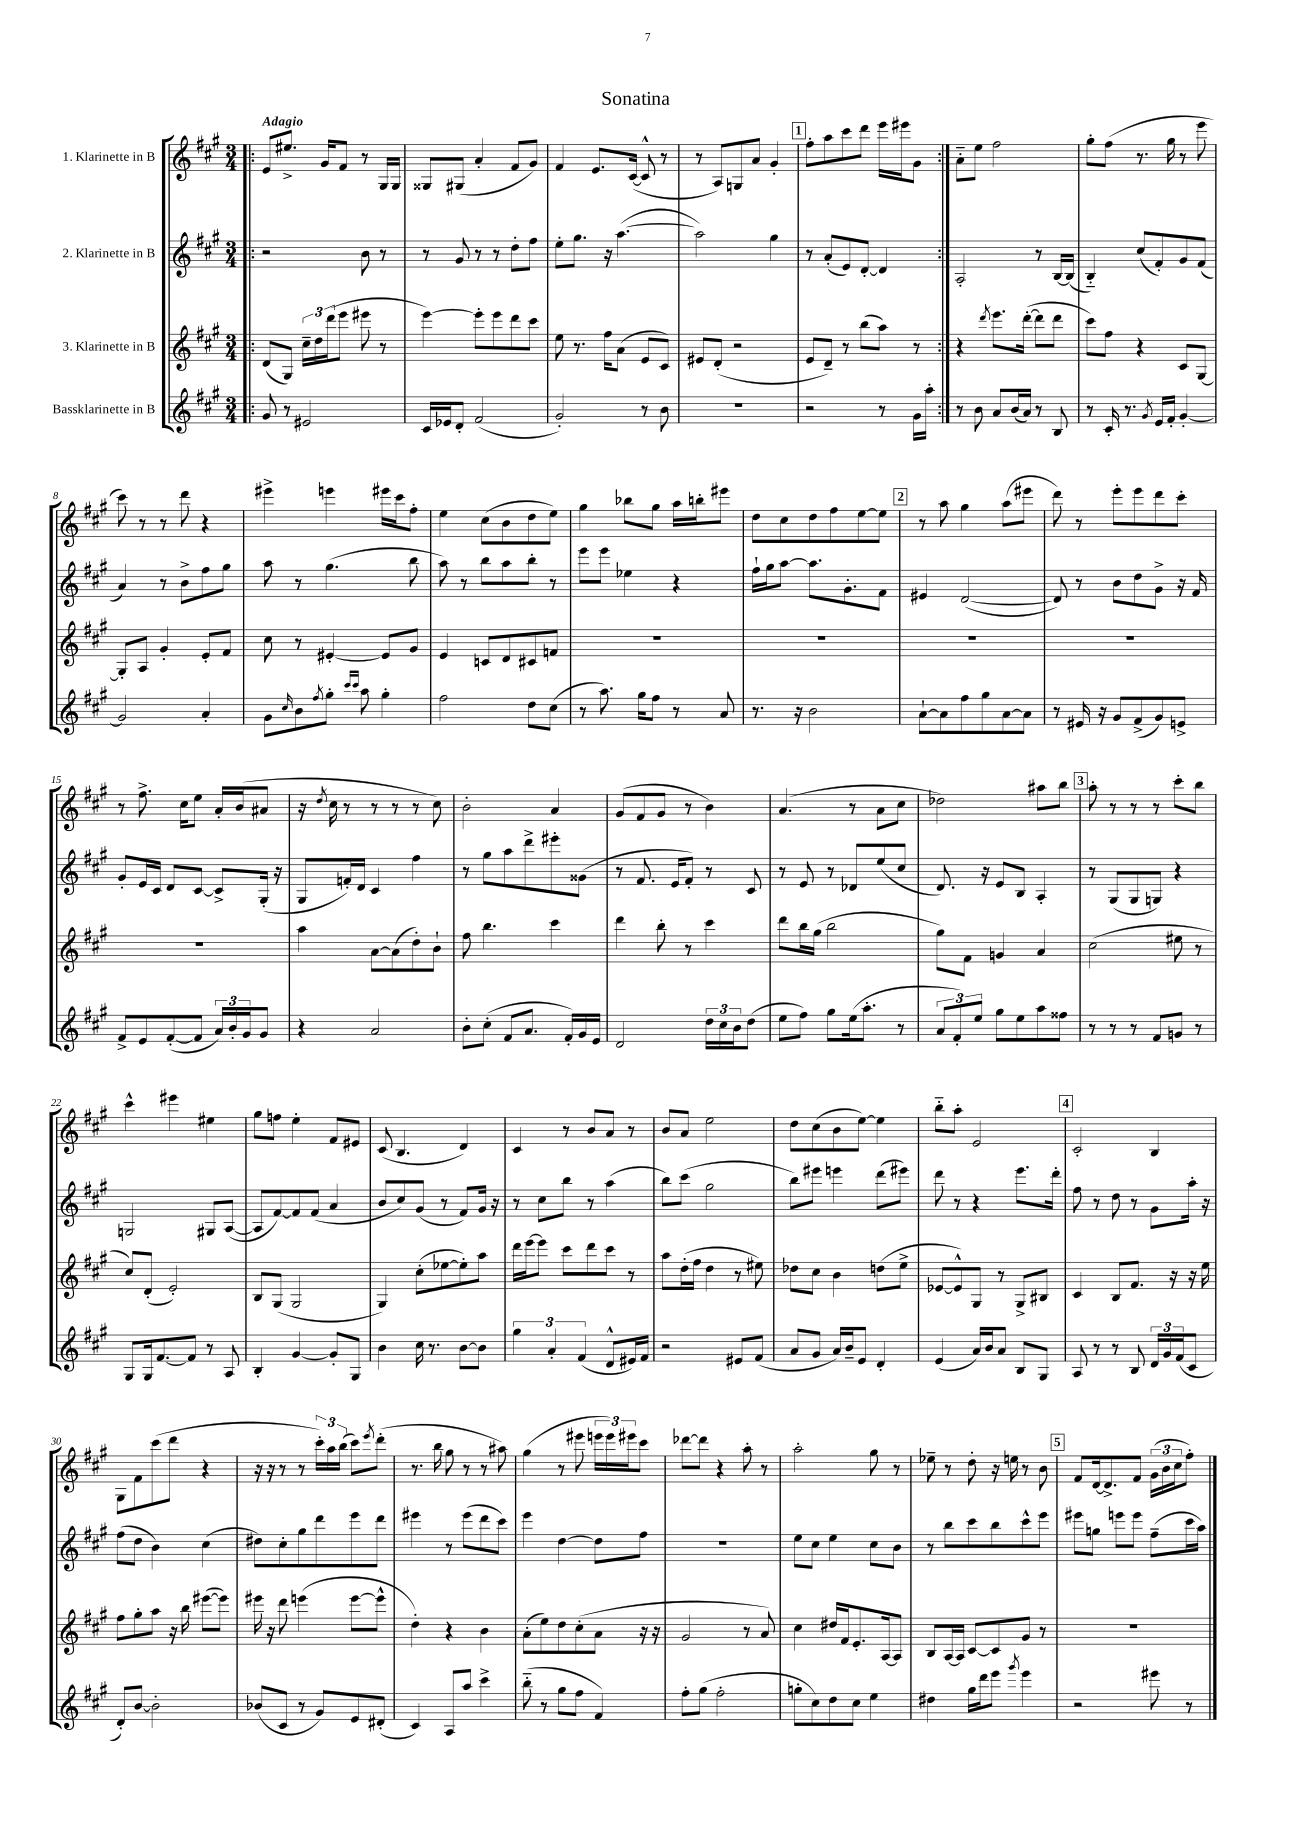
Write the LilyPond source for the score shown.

\header { title = "Sonatina" }
<<
\new StaffGroup <<
\new Staff = "s0" \with { instrumentName = "1. Klarinette in B" } {
    \clef treble \key a \major \numericTimeSignature \time 3/4 \tempo "Adagio"
    \repeat volta 2 { \bar ".|:" e'8 eis''8.-> gis'16 fis'8 r8 gis16 gis16 |
    gisis8 gis8( a'4-. fis'8 gis'8) |
    fis'4 e'8. cis'16~( cis'8-^ r8 |
    r8 a8) g8 a'8 gis'4-. |
    \mark \markup { \box "1" } fis''8-. a''8 cis'''8 d'''8 e'''16 eis'''16 gis'8 | }
    a'8-_ e''8 fis''2 |
    gis''8-. fis''8( r8. gis''16 r8 e'''8 |
    cis'''8) r8 r8 d'''8 r4 |
    eis'''4-> e'''4 eis'''16 cis'''16 fis''8-. |
    e''4 cis''8( b'8 d''8 e''8) |
    gis''4 bes''8 gis''8 a''16 b''16-. eis'''8 |
    d''8 cis''8 d''8 fis''8 e''8~ e''8 |
    \mark \markup { \box "2" } r8 a''8 gis''4 a''8( eis'''8 |
    d'''8) r8 e'''8-. e'''8 d'''8 cis'''8-. |
    r8 fis''8.-> cis''16 e''8 a'16-. b'16( ais'8 |
    r16 \acciaccatura { d''8 } cis''16 r8 r8 r8 r8 cis''8) |
    b'2-. a'4 |
    gis'8( fis'8 gis'8 r8 b'4) |
    a'4.( r8 a'8 cis''8 |
    des''2) ais''8 b''8 |
    \mark \markup { \box "3" } a''8-. r8 r8 r8 cis'''8-. b''8 |
    cis'''4-^ eis'''4 eis''4 |
    gis''8 f''8 e''4-. fis'8 eis'8 |
    cis'8( b4. d'4) |
    cis'4 r8 b'8 a'8 r8 |
    b'8 a'8 e''2 |
    d''8 cis''8( b'8 e''8~) e''4 |
    b''8-_ a''8-. e'2 |
    \mark \markup { \box "4" } cis'2-. b4 |
    gis8 fis'8 cis'''8( d'''8 r4 |
    r16 r16 r8 r8 \tuplet 3/2 { cis'''16-.) a''16 b''16( } cis'''8) \acciaccatura { e'''8 } d'''8-.( |
    r8. b''16 gis''8 r8 r8 ais''8) |
    gis''4( r8 eis'''8 \tuplet 3/2 { e'''16 e'''16) eis'''16 } cis'''8 |
    des'''8~ des'''8 r4 a''8-. r8 |
    a''2-. gis''8 r8 |
    ees''8-- r8 d''8-. r16 e''16 r8 b'8 |
    \mark \markup { \box "5" } fis'8 d'16~ d'8.-> fis'8 \tuplet 3/2 { gis'16( b'16 cis''16 } fis''8-.) \bar "|." |
}
\new Staff = "s1" \with { instrumentName = "2. Klarinette in B" } {
    \clef treble \key a \major \numericTimeSignature \time 3/4
    \repeat volta 2 { \bar ".|:" r2 b'8 r8 |
    r8 gis'8 r8 r8 d''8-. fis''8 |
    e''8-. gis''8. r16 a''4.~( |
    a''2) gis''4 |
    \mark \markup { \box "1" } r8 a'8-.( e'8) d'8~-. d'4 | }
    a2-. r8 b16~ b16( |
    b4-_) cis''8( fis'8-.) gis'8 fis'8( |
    a'4) r8 b'8-> fis''8 gis''8 |
    a''8 r8 gis''4.( b''8 |
    a''8) r8 b''8 a''8 b''8-. r8 |
    e'''8 e'''8 ees''4 r4 |
    fis''16-! gis''16 a''8~ a''8. gis'8.-. fis'8 |
    \mark \markup { \box "2" } eis'4 d'2~( |
    d'8) r8 b'8 d''8 gis'8-> r16 fis'16 |
    gis'8-. e'16 cis'16 d'8 cis'8~ cis'8-> gis16-.( r16 |
    gis8 f'16-.) d'16 cis'4 fis''4 |
    r8 gis''8 a''8 d'''8-> eis'''8-. gisis'8( |
    r8 fis'8. e'16 fis'8-.) r8 cis'8 |
    r8 e'8 r8 des'8 e''8( cis''8 |
    d'8.) r16 e'8 b8 a4-. |
    \mark \markup { \box "3" } r8 gis8( gis8 g8) r4 |
    g2 gis8 a8~( |
    a8 fis'8~) fis'8 fis'8( a'4 |
    b'8 cis''8) gis'8( r8 fis'8) gis'16 r16 |
    r8 cis''8 b''8 r8 a''4( |
    b''8) cis'''8( gis''2 |
    b''8) eis'''8 e'''4 d'''8( eis'''8) |
    d'''8 r8 r4 e'''8. d'''16-. |
    \mark \markup { \box "4" } fis''8 r8 d''8 r8 gis'8 a''16-. r16 |
    fis''8( d''8 b'4) cis''4( |
    dis''8) cis''8-. gis''8 d'''8 e'''8 d'''8 |
    eis'''4 r8 eis'''8( d'''8 cis'''8) |
    e'''4 d''4~ d''8 fis''8 |
    R2. |
    e''8 cis''8 e''4 cis''8 b'8 |
    r8 b''8 cis'''8 b''8 cis'''8-^ e'''8 |
    \mark \markup { \box "5" } eis'''8 g''8 e'''8 e'''8 fis''8--( cis'''16 a''16) \bar "|." |
}
\new Staff = "s2" \with { instrumentName = "3. Klarinette in B" } {
    \clef treble \key a \major \numericTimeSignature \time 3/4
    \repeat volta 2 { \bar ".|:" d'8( gis8) \tuplet 3/2 { cis''16-- d''16 d'''16( } e'''8 eis'''8 r8 |
    e'''4~) e'''8-. e'''8 d'''8 cis'''8 |
    e''8 r8. fis''16 a'8( e'8 cis'8) |
    eis'8 d'8-.( r2 |
    \mark \markup { \box "1" } e'8 d'8--) r8 b''8( a''8) r8 | }
    r4 \acciaccatura { d'''8 } e'''8. d'''16~-.( d'''8 d'''8 |
    cis'''8) fis''8 r4 cis'8 gis8~ |
    gis8-. a8 gis'4-. e'8-. fis'8 |
    cis''8 r8 eis'4~-. eis'8 gis'8 |
    e'4 c'8 d'8 cis'8 f'8 |
    R2. |
    R2. |
    \mark \markup { \box "2" } R2. |
    R2. |
    R2. |
    a''4 a'8~ a'8( d''8-.) b'8-! |
    fis''8 b''4. cis'''4 |
    d'''4 b''8-. r8 cis'''4 |
    d'''8 b''16 gis''16( b''2 |
    gis''8) fis'8 g'4 a'4 |
    \mark \markup { \box "3" } cis''2( eis''8 r8 |
    cis''8) d'8-.( e'2-.) |
    b8 gis8( gis2 |
    gis4) cis''8-.( ees''8~ ees''8-.) a''8 |
    d'''16 e'''16~ e'''8 cis'''8 d'''8 cis'''8 r8 |
    a''8 d''16-.( fis''16 d''4 r8 eis''8) |
    des''8 cis''8 b'4 d''8( e''8-> |
    ees'8~ ees'8-^) gis8 r8 gis8-> bis8 |
    \mark \markup { \box "4" } cis'4 b8 fis'8. r16 r16 e''16 |
    fis''8 gis''8-. a''8 r16 b''16 eis'''8~( eis'''8) |
    eis'''16 r16 d'''8 e'''4( e'''8~ e'''8-^ |
    d''4-.) r4 b'4 |
    a'8-.( e''8) d''8 cis''8-.( a'8 r16 r16 |
    gis'2 r8 a'8) |
    cis''4 dis''16 fis'16 e'8.-. a16~ a8 |
    b8 a16~ a16 cis'8~ cis'8 gis'8 r8 |
    \mark \markup { \box "5" } R2. \bar "|." |
}
\new Staff = "s3" \with { instrumentName = "Bassklarinette in B" } {
    \clef treble \key a \major \numericTimeSignature \time 3/4
    \repeat volta 2 { \bar ".|:" gis'8 r8 eis'2 |
    cis'16 ees'16 d'8-. fis'2( |
    gis'2-.) r8 b'8 |
    R2. |
    \mark \markup { \box "1" } r2 r8 gis'16 a''16-. | }
    r8 b'8 a'8 b'16( a'16) r8 b8 |
    r8 cis'16-. r8. \acciaccatura { gis'8 } e'16 fis'16-. gis'4~-. |
    gis'2 a'4-. |
    gis'8 \grace { cis''16 } b'8 \acciaccatura { fis''8 } gis''8-. \grace { cis'''16 cis'''16 } a''8 gis''4-. |
    fis''2 d''8 cis''8( |
    r8 a''8.) gis''16 fis''8 r8 a'8 |
    r8. r16 b'2 |
    \mark \markup { \box "2" } a'8~-! a'8 fis''8 gis''8 a'8~ a'8 |
    r8 eis'16 r16 gis'8 fis'8->( gis'8) e'8-> |
    fis'8-> e'8 fis'8~-.( fis'8 \tuplet 3/2 { a'16) b'16-. gis'16 } gis'8 |
    r4 a'2 |
    b'8-. cis''8-.( fis'8 a'8. fis'16-.) gis'16 e'16 |
    d'2 \tuplet 3/2 { d''16 cis''16 b'16 } d''8( |
    e''8 fis''8) gis''8 e''16( a''8.-. r8 |
    \tuplet 3/2 { a'8 fis'8-.) e''8 } gis''8 e''8 a''8 fisis''8 |
    \mark \markup { \box "3" } r8 r8 r8 fis'8 g'8 r8 |
    gis8 gis16 fis'8.~ fis'8 r8 a8 |
    b4-. gis'4~ gis'8-. gis8 |
    b'4 cis''16 r8. b'8~ b'8 |
    \tuplet 3/2 { gis''4 a'4-. fis'4( } d'8-^ eis'16) fis'16 |
    r2 eis'8 fis'8( |
    a'8 gis'8 a'16) b'16-- e'8 d'4-. |
    e'4( a'16) b'16 a'8 b8 gis8 |
    \mark \markup { \box "4" } a8 r8 r8 b8 \tuplet 3/2 { d'16 gis'16 fis'16( } cis'8 |
    d'8-.) b'8~ b'2-. |
    bes'8( cis'8 r8 gis'8) e'8 dis'8-.( |
    cis'4) a8 a''8 cis'''4-> |
    b''8-_( r8 gis''8 fis''8 fis'4) |
    fis''8-. gis''8( fis''2-. |
    g''8-. cis''8) d''8 cis''8 e''4 |
    dis''4 gis''16 d'''16 e'''8 \acciaccatura { gis'''8 } e'''4 |
    \mark \markup { \box "5" } r2 eis'''8 r8 \bar "|." |
}
>>
>>
